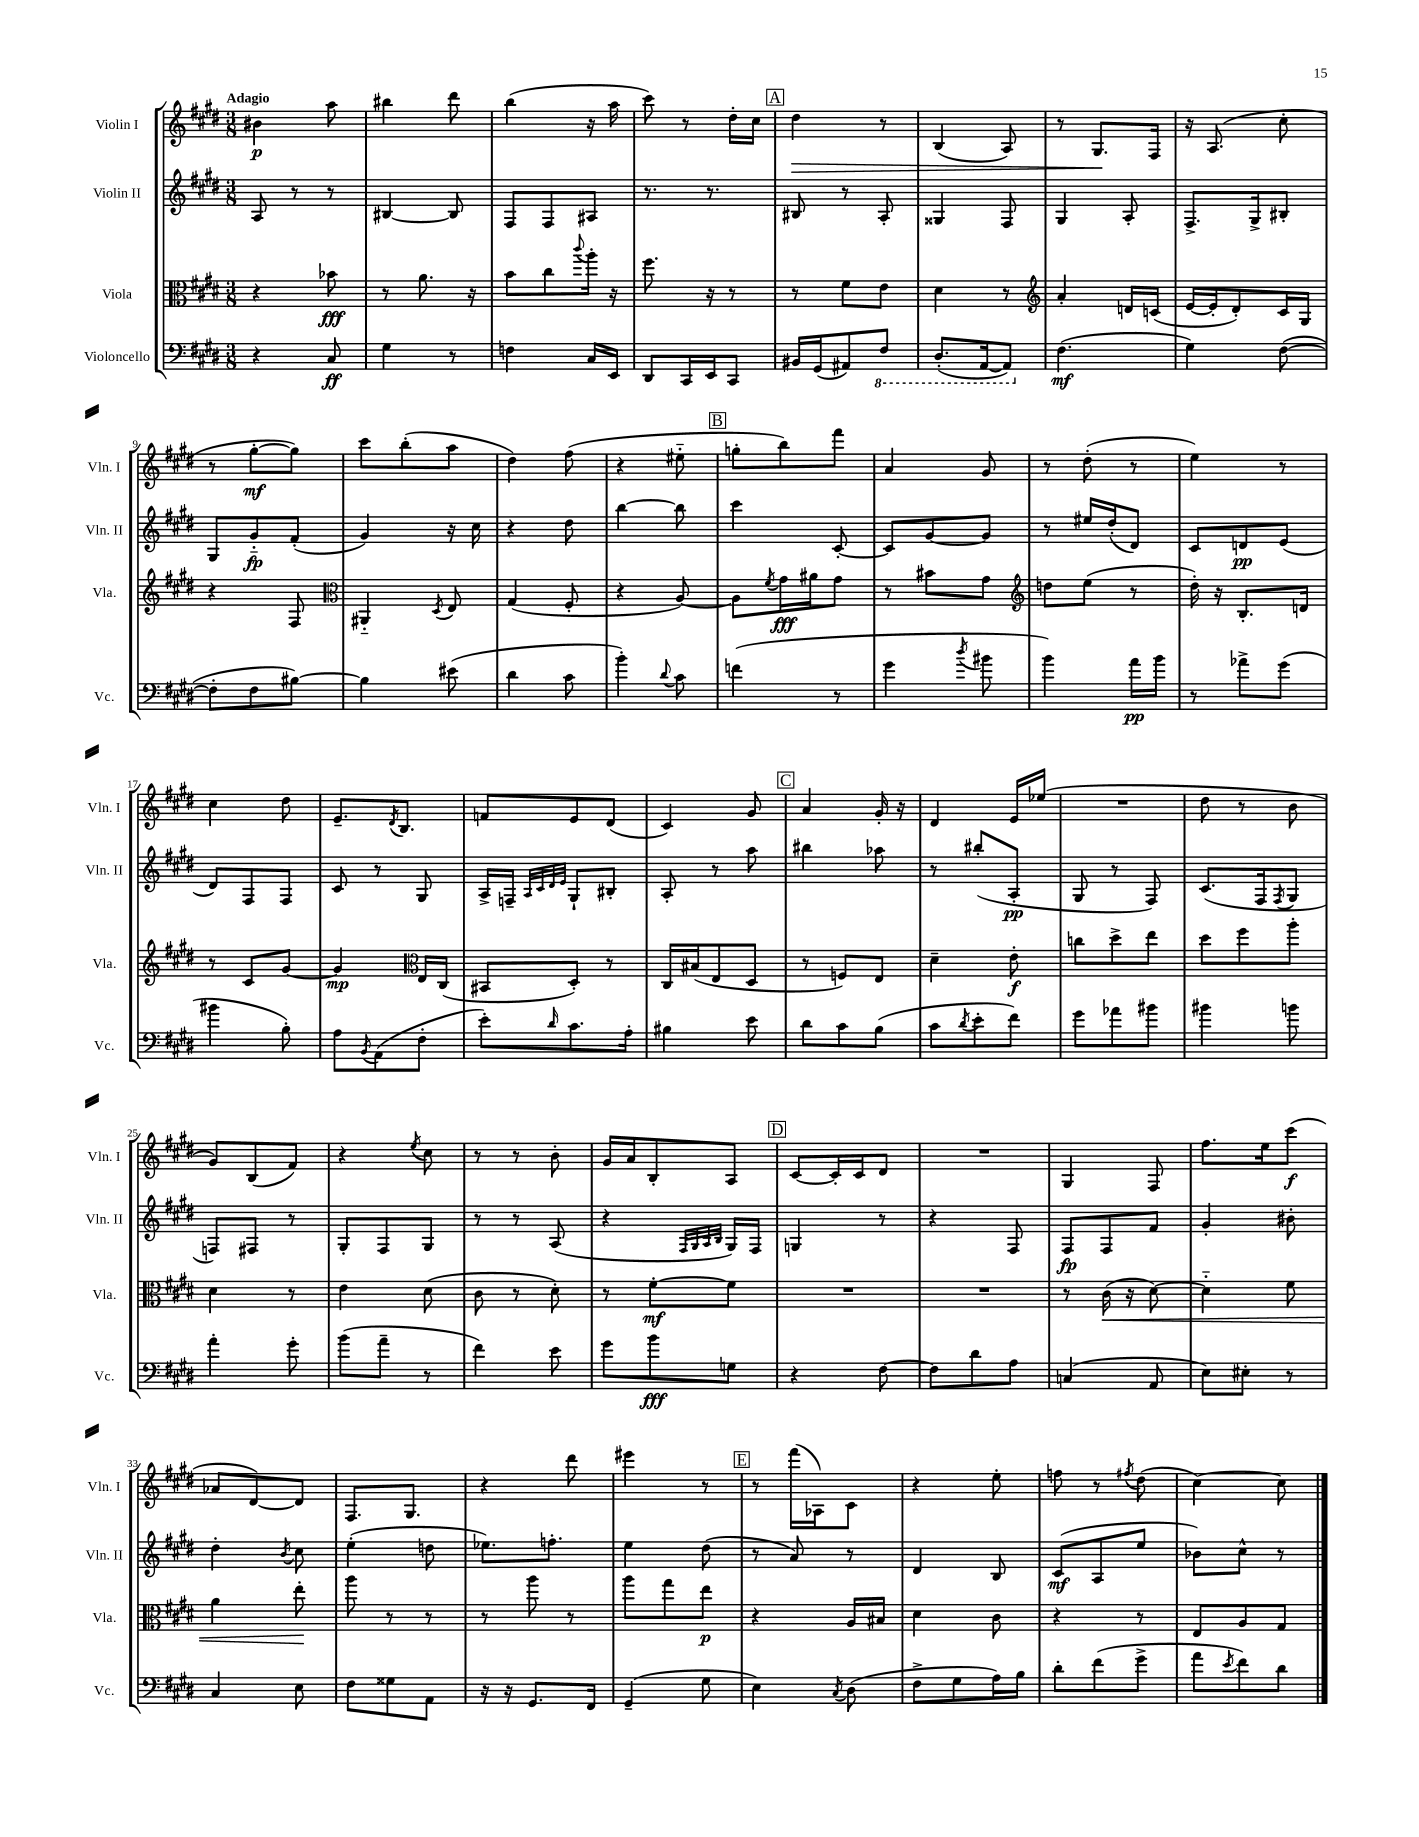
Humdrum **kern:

**kern	**dynam	**kern	**dynam	**kern	**dynam	**kern	**dynam
*part4	*part4	*part3	*part3	*part2	*part2	*part1	*part1
*staff4	*staff4	*staff3	*staff3	*staff2	*staff2	*staff1	*staff1
*I"Violoncello	*	*I"Viola	*	*I"Violin II	*	*I"Violin I	*
*I'Vc.	*	*I'Vla.	*	*I'Vln. II	*	*I'Vln. I	*
*clefF4	*	*clefC3	*	*clefG2	*	*clefG2	*
*k[f#c#g#d#]	*	*k[f#c#g#d#]	*	*k[f#c#g#d#]	*	*k[f#c#g#d#]	*
*M3/8	*	*M3/8	*	*M3/8	*	*M3/8	*
=1	=1	=1	=1	=1	=1	=1	=1
!	!	!	!	!	!	!LO:TX:a:B:t=Adagio	!
4r	.	4r	.	8A/	.	4b#X\	p
.	.	.	.	8r	.	.	.
8C#/	ff	8b-X\	fff	8r	.	8aa\	.
=2	=2	=2	=2	=2	=2	=2	=2
4G#\	.	8r	.	[4B#X/	.	4bb#X\	.
.	.	8.a\	.	.	.	.	.
8r	.	.	.	8B#/]	.	8ddd#\	.
.	.	16r	.	.	.	.	.
=3	=3	=3	=3	=3	=3	=3	=3
4Fn\	.	8b\L	.	8F#/L	.	(4bb\	.
.	.	8cc#\	.	8F#/	.	.	.
.	.	8qqccc#/	.	.	.	.	.
16C#/LL	.	16aa'\Jk	.	8A#X/J	.	16r	.
16EE/JJ	.	16r	.	.	.	16aa\	.
=4	=4	=4	=4	=4	=4	=4	=4
8DD#/L	.	8.ff#\	.	8.r	.	8ccc#\)	.
16CC#/L	.	.	.	.	.	8r	.
16EE/J	.	16r	.	8.r	.	.	.
8CC#/J	.	8r	.	.	.	16dd#'\LL	.
.	.	.	.	.	.	16cc#\JJ	.
!!LO:REH:place=s1:t=A
=5	=5	=5	=5	=5	=5	=5	=5
!	!	!	!	!	!	!	!LO:HP:b
16BB#X/LL	.	8r	.	8B#X/	.	4dd#\	>
(16GG#/J	.	.	.	.	.	.	.
8AA#X/)	.	8f#\L	.	8r	.	.	.
*8ba	*	*	*	*	*	*	*
8FF#/J	.	8e\J	.	8A'/	.	8r	.
=6	=6	=6	=6	=6	=6	=6	=6
(8.DD#'/L	.	4d#\	.	4G##X/	.	(4B/	.
[16AAA/k	.	.	.	.	.	.	.
8AAA/J])	.	8r	.	8F#/	.	8A/)	.
=7	=7	=7	=7	=7	=7	=7	=7
*	*	*clefG2	*	*	*	*	*
*X8ba	*	*	*	*	*	*	*
(4.F#\	mf	4a'/	.	4G#/	.	8r	.
.	.	.	.	.	.	8.G#/L	.
.	.	16dn/LL	.	8A'/	.	.	.
.	.	(16cn/JJ	.	.	.	16F#/Jk	]
=8	=8	=8	=8	=8	=8	=8	=8
4G#\)	.	[16e/LL	.	8.F#^/L	.	16r	.
.	.	16e'/J]	.	.	.	(8.A/	.
.	.	8d#'/)	.	.	.	.	.
.	.	.	.	16G#^/k	.	.	.
([8F#\	.	16c#/L	.	8B#X'/J	.	8cc#'\	.
.	.	16G#/JJ	.	.	.	.	.
!!LO:LB:g=z
=9	=9	=9	=9	=9	=9	=9	=9
8F#'\L]	.	4r	.	8G#/L	.	8r	.
8F#\	.	.	.	8g#/	fp	[8gg#'\L	mf
[8B#X\J)	.	8F#/	.	(8f#'/J	.	8gg#\J])	.
=10	=10	=10	=10	=10	=10	=10	=10
*	*	*clefC3	*	*	*	*	*
4B#\]	.	4AA#X/	.	4g#/)	.	8ccc#\L	.
.	.	.	.	.	.	(8bb'\	.
.	.	8qD#/	.	.	.	.	.
(8e#X\	.	8E/	.	16r	.	8aa\J	.
.	.	.	.	16cc#\	.	.	.
=11	=11	=11	=11	=11	=11	=11	=11
4d#\	.	(4G#/	.	4r	.	4dd#\)	.
8c#\	.	8F#'/	.	8dd#\	.	(8ff#\	.
=12	=12	=12	=12	=12	=12	=12	=12
4b'\)	.	4r	.	[4bb\	.	4r	.
8qqd#/	.	.	.	.	.	.	.
8c#\	.	[8A/)	.	8bb\]	.	8ee#X\	.
!!LO:REH:place=s1:t=B
=13	=13	=13	=13	=13	=13	=13	=13
(4fn\	.	8A\L]	.	4ccc#\	.	8ggn'\L	.
.	.	8qf#/	.	.	.	.	.
.	.	16g#\L	fff	.	.	8bb\)	.
.	.	16a#X\J	.	.	.	.	.
8r	.	8g#\J	.	[8c#'/	.	8fff#\J	.
=14	=14	=14	=14	=14	=14	=14	=14
4g#\	.	8r	.	8c#/L]	.	4a/	.
.	.	8b#X\L	.	[8g#/	.	.	.
8qdd#/	.	.	.	.	.	.	.
8b#X\	.	8g#\J	.	8g#/J]	.	8g#/	.
=15	=15	=15	=15	=15	=15	=15	=15
*	*	*clefG2	*	*	*	*	*
4b\)	.	8ddn\L	.	8r	.	8r	.
.	.	(8ee\J	.	16ee#X/LL	.	(8dd#'\	.
.	.	.	.	(16dd#'/J	.	.	.
16a\LL	pp	8r	.	8d#/J)	.	8r	.
16b\JJ	.	.	.	.	.	.	.
=16	=16	=16	=16	=16	=16	=16	=16
8r	.	16dd#'\)	.	8c#/L	.	4ee\)	.
.	.	16r	.	.	.	.	.
8a-X^\L	.	8.B'/L	.	8dn/	pp	.	.
(8g#\J	.	.	.	(8e/J	.	8r	.
.	.	16dn/Jk	.	.	.	.	.
!!LO:LB:g=z
=17	=17	=17	=17	=17	=17	=17	=17
4b#X\	.	8r	.	8d#/L)	.	4cc#\	.
.	.	8c#/L	.	8F#/	.	.	.
8B'\)	.	[8g#/J	.	8F#/J	.	8dd#\	.
=18	=18	=18	=18	=18	=18	=18	=18
8A\L	.	4g#/]	mp	8c#/	.	8.e~/L	.
8qBB/	.	.	.	.	.	.	.
(8AA\	.	.	.	8r	.	.	.
.	.	.	.	.	.	8qd#/	.
.	.	.	.	.	.	8.B/J	.
*	*	*clefC3	*	*	*	*	*
8F#'\J	.	16E/LL	.	8G#/	.	.	.
.	.	(16C#/JJ	.	.	.	.	.
=19	=19	=19	=19	=19	=19	=19	=19
8e'\L)	.	8BB#X/L	.	16A^/LL	.	8fn/L	.
.	.	.	.	16Fn~/JJ	.	.	.
.	.	.	.	32qqA/LLL	.	.	.
.	.	.	.	32qqc#/	.	.	.
.	.	.	.	32qqd#/	.	.	.
16qqd#/	.	.	.	32qqe/JJJ	.	.	.
8.c#\	.	8D#'/J)	.	8G#`/L	.	8e/	.
.	.	8r	.	8B#X'/J	.	(8d#/J	.
16A'\Jk	.	.	.	.	.	.	.
=20	=20	=20	=20	=20	=20	=20	=20
4B#X\	.	16C#/LL	.	8A'/	.	4c#/)	.
.	.	(16B#X/J	.	.	.	.	.
.	.	8E/	.	8r	.	.	.
8e\	.	8D#/J	.	8aa\	.	8g#/	.
!!LO:REH:place=s1:t=C
=21	=21	=21	=21	=21	=21	=21	=21
8d#\L	.	8r	.	4bb#X\	.	4a/	.
8c#\	.	8Fn/L)	.	.	.	.	.
(8B\J	.	8E/J	.	8aa-X\	.	16g#'/	.
.	.	.	.	.	.	16r	.
=22	=22	=22	=22	=22	=22	=22	=22
8c#\L	.	4d#~\	.	8r	.	4d#/	.
8qd#/	.	.	.	.	.	.	.
8e'\	.	.	.	(8bb#X'/L	.	.	.
8f#\J)	.	8e'\	f	8A'/J	pp	16e/LL	.
.	.	.	.	.	.	(16ee-X/JJ	.
=23	=23	=23	=23	=23	=23	=23	=23
8g#\L	.	8ccn\L	.	8G#/	.	4.r	.
8a-X\	.	8dd#^\	.	8r	.	.	.
8b#X\J	.	8ee\J	.	8F#/)	.	.	.
=24	=24	=24	=24	=24	=24	=24	=24
4b#X\	.	8dd#\L	.	(8.c#/L	.	8dd#\	.
.	.	8ff#\	.	.	.	8r	.
.	.	.	.	16F#/k	.	.	.
.	.	.	.	8qF#/	.	.	.
8bn\	.	8aa'\J	.	8G#/J	.	8b\	.
!!LO:LB:g=z
=25	=25	=25	=25	=25	=25	=25	=25
4a'\	.	4d#\	.	8Fn/L)	.	8g#/L)	.
.	.	.	.	8F#X/J	.	(8B/	.
8g#'\	.	8r	.	8r	.	8f#/J)	.
=26	=26	=26	=26	=26	=26	=26	=26
(8b\L	.	4e\	.	8G#'/L	.	4r	.
8a~\J	.	.	.	8F#/	.	.	.
.	.	.	.	.	.	8qee/	.
8r	.	(8d#\	.	8G#/J	.	8cc#\	.
=27	=27	=27	=27	=27	=27	=27	=27
4f#\)	.	8c#\	.	8r	.	8r	.
.	.	8r	.	8r	.	8r	.
8e\	.	8d#'\)	.	(8A/	.	8b'\	.
=28	=28	=28	=28	=28	=28	=28	=28
8g#\L	.	8r	.	4r	.	16g#/LL	.
.	.	.	.	.	.	16a/J	.
8b\	fff	[8f#'\L	mf	.	.	8B'/	.
.	.	.	.	32qqF#/LLL	.	.	.
.	.	.	.	32qqG#/	.	.	.
.	.	.	.	32qqA/	.	.	.
.	.	.	.	32qqB/JJJ	.	.	.
8Gn\J	.	8f#\J]	.	16G#/LL)	.	8A/J	.
.	.	.	.	16F#/JJ	.	.	.
!!LO:REH:place=s1:t=D
=29	=29	=29	=29	=29	=29	=29	=29
4r	.	4.r	.	4Gn/	.	[8c#/L	.
.	.	.	.	.	.	16c#'/L]	.
.	.	.	.	.	.	16c#/J	.
[8F#\	.	.	.	8r	.	8d#/J	.
=30	=30	=30	=30	=30	=30	=30	=30
8F#\L]	.	4.r	.	4r	.	4.r	.
8d#\	.	.	.	.	.	.	.
8A\J	.	.	.	8F#/	.	.	.
=31	=31	=31	=31	=31	=31	=31	=31
(4Cn/	.	8r	.	8F#/L	fp	4G#/	.
!	!	!	!LO:HP:b	!	!	!	!
.	.	(16c#\	<	8F#/	.	.	.
.	.	16r	.	.	.	.	.
8AA/	.	[8d#\)	.	8f#/J	.	8F#/	.
=32	=32	=32	=32	=32	=32	=32	=32
8E\L)	.	4d#\]	.	4g#'/	.	8.ff#\L	.
8E#X'\J	.	.	.	.	.	.	.
.	.	.	.	.	.	16ee\k	.
8r	.	8f#\	.	8b#X'\	.	(8ccc#\J	f
!!LO:LB:g=z
=33	=33	=33	=33	=33	=33	=33	=33
4C#/	.	4a\	.	4dd#'\	.	8a-X/L	.
.	.	.	.	.	.	[8d#/)	.
.	.	.	.	8qb/	.	.	.
8E\	.	8ee'\	.	8cc#\	.	8d#/J]	.
.	.	.	[	.	.	.	.
=34	=34	=34	=34	=34	=34	=34	=34
8F#\L	.	8aa\	.	(4ee'\	.	8.F#/L	.
8G##X\	.	8r	.	.	.	.	.
.	.	.	.	.	.	8.G#/J	.
8AA\J	.	8r	.	8ddn\	.	.	.
=35	=35	=35	=35	=35	=35	=35	=35
16r	.	8r	.	8.ee-X\L)	.	4r	.
16r	.	.	.	.	.	.	.
8.GG#/L	.	8aa\	.	.	.	.	.
.	.	.	.	8.ffn'\J	.	.	.
.	.	8r	.	.	.	8ddd#\	.
16FF#/Jk	.	.	.	.	.	.	.
=36	=36	=36	=36	=36	=36	=36	=36
(4GG#~/	.	8aa\L	.	4ee\	.	4eee#X\	.
.	.	8gg#\	.	.	.	.	.
8G#\	.	8ee\J	p	(8dd#\	.	8r	.
!!LO:REH:place=s1:t=E
=37	=37	=37	=37	=37	=37	=37	=37
4E\)	.	4r	.	8r	.	8r	.
.	.	.	.	8a/)	.	(16fff#\LL	.
.	.	.	.	.	.	16A-X\J)	.
8qC#/	.	.	.	.	.	.	.
(8D#\	.	16A/LL	.	8r	.	8c#\J	.
.	.	16B#X/JJ	.	.	.	.	.
=38	=38	=38	=38	=38	=38	=38	=38
8F#^\L	.	4d#\	.	4d#/	.	4r	.
8G#\	.	.	.	.	.	.	.
16A\L)	.	8c#\	.	8B/	.	8ee'\	.
16B\JJ	.	.	.	.	.	.	.
=39	=39	=39	=39	=39	=39	=39	=39
8d#'\L	.	4r	.	(8c#/L	mf	8ffn\	.
(8f#\	.	.	.	8A/	.	8r	.
.	.	.	.	.	.	8qff#X/	.
8g#^\J	.	8r	.	8ee/J	.	(8dd#\	.
=40	=40	=40	=40	=40	=40	=40	=40
8a\L	.	8E/L	.	8b-X\L)	.	[4cc#\)	.
8qe/	.	.	.	.	.	.	.
8f#\)	.	8A/	.	8cc#^^\J	.	.	.
8d#\J	.	8G#/J	.	8r	.	8cc#\]	.
==	==	==	==	==	==	==	==
*-	*-	*-	*-	*-	*-	*-	*-
